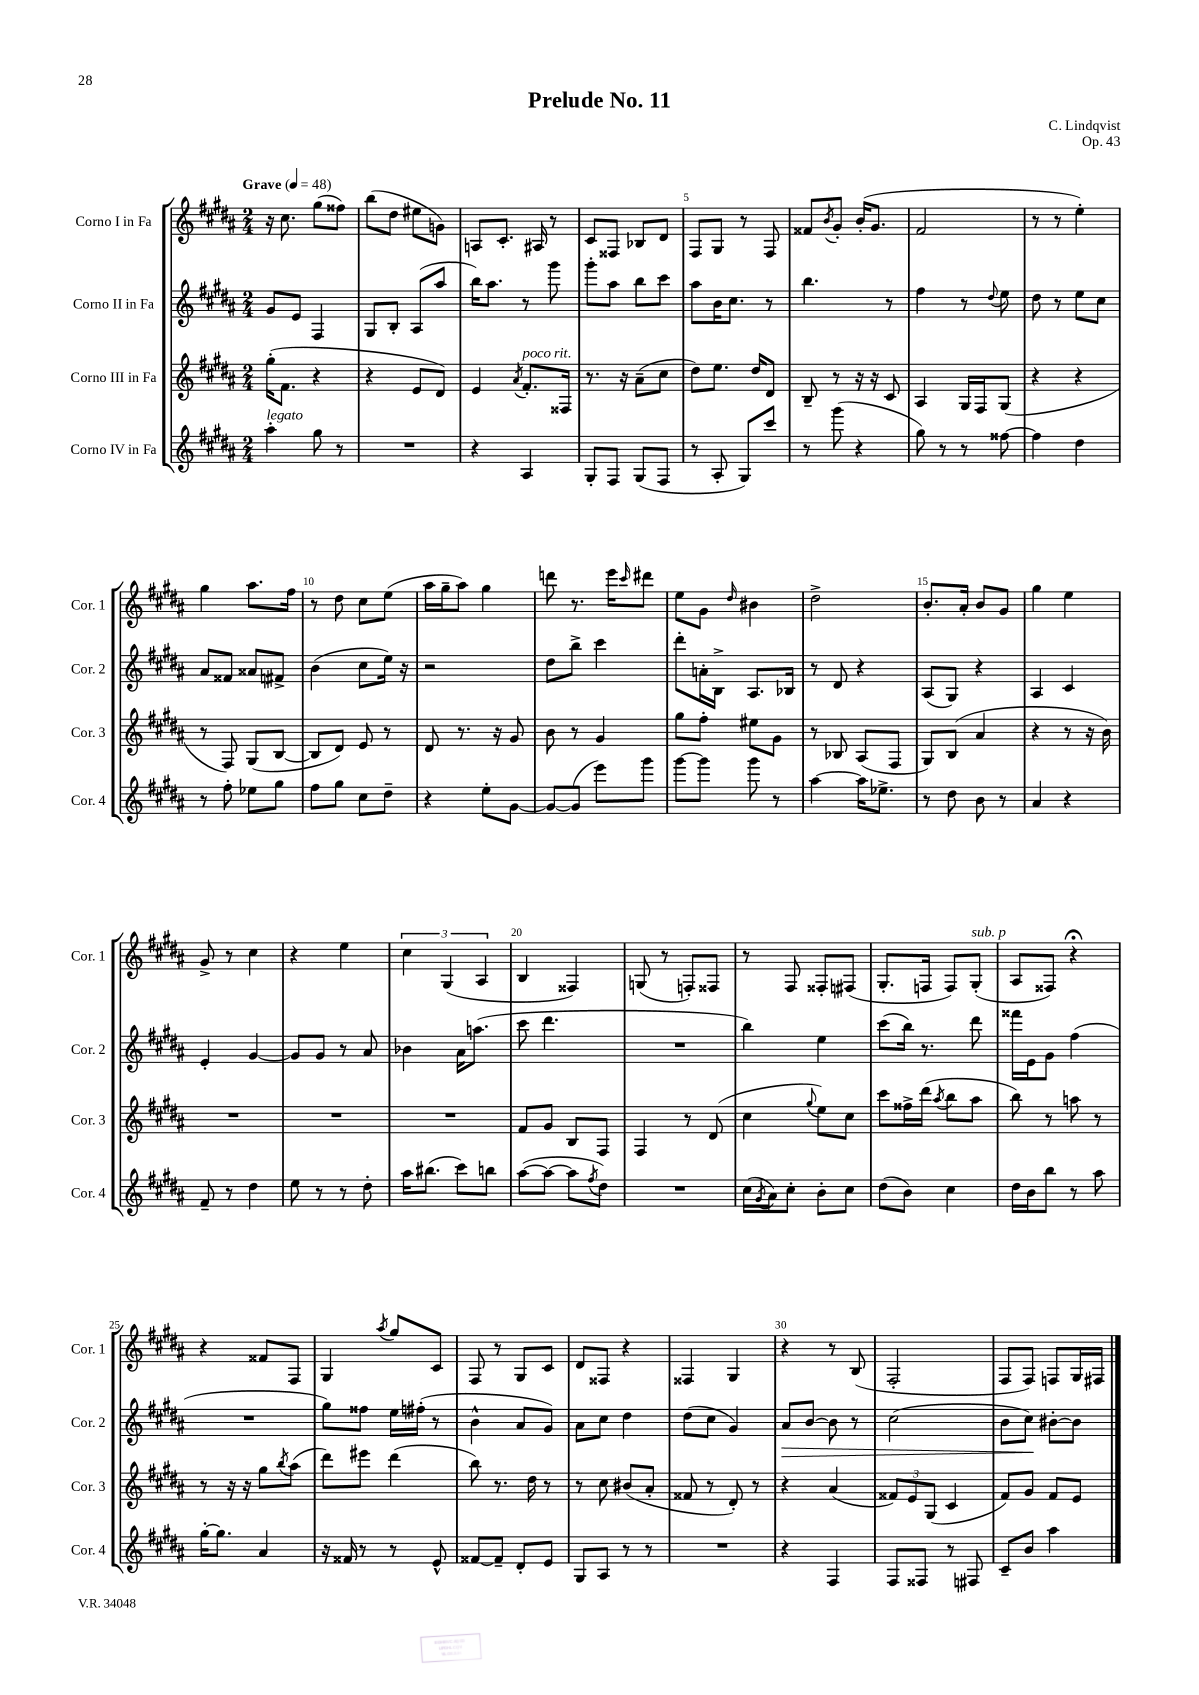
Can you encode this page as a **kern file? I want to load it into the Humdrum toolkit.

**kern	**kern	**kern	**kern
*staff4	*staff3	*staff2	*staff1
*clefG2	*clefG2	*clefG2	*clefG2
*k[f#c#g#d#a#]	*k[f#c#g#d#a#]	*k[f#c#g#d#a#]	*k[f#c#g#d#a#]
*M2/4	*M2/4	*M2/4	*M2/4
*MM48	*MM48	*MM48	*MM48
4aa#'	(16gg#'	8g#	16r
.	8.f#	.	8.cc#
.	.	8e	.
8gg#	4r	4F#	(8gg#
8r	.	.	8ff##)
=	=	=	=
2r	4r	8G#	(8bb
.	.	8B'	8dd#
.	8e	(8A#	8ee#
.	8d#)	8aa#	8g)
=	=	=	=
4r	4e	16bb)	8A
.	.	8.aa#	.
.	.	.	8.c#'
.	8qa#	.	.
4A#	8.f#'	8r	.
.	.	.	16A#
.	.	8ggg#	8r
.	16F##	.	.
=	=	=	=
8G#'	8.r	8ggg#'	8c#
8F#	.	8aa#	8F##
.	16r	.	.
(8G#	(8a#~	8bb	8B-
8F#	8cc#	8ccc#	8d#
=	=	=	=
8r	8dd#)	8aa#	8F#
8A#'	8.ee	16b	8G#
.	.	8.cc#	.
8G#)	.	.	8r
.	16dd#	.	.
8ccc#	8d#	8r	8F#
=	=	=	=
8r	8B~	4.bb	8f##
.	.	.	8qb
(8ggg#	8r	.	8g#'
4r	16r	.	(16b'
.	16r	.	8.g#
.	8c#	8r	.
=	=	=	=
8gg#)	4A#	4ff#	2f#
8r	.	.	.
8r	16G#	8r	.
.	16F#	.	.
.	.	8qqdd#	.
[8ff##	(8G#	8ee	.
=	=	=	=
4ff##]	4r	8dd#	8r
.	.	8r	8r
4dd#	4r	8ee	4ee')
.	.	8cc#	.
=	=	=	=
8r	8r	8a#	4gg#
8ff#'	8F#)	8f##	.
8ee-	(8G#	8a##	8.aa#
8gg#	[8B	8f#^	.
.	.	.	16ff#
=	=	=	=
8ff#	8B]	(4b	8r
8gg#	8d#)	.	8dd#
8cc#	8e	8cc#	8cc#
8dd#~	8r	16ee)	(8ee
.	.	16r	.
=	=	=	=
4r	8d#	2r	16aa#
.	.	.	16gg#~
.	8.r	.	8aa#)
8ee'	.	.	4gg#
.	16r	.	.
[8g#	8g#	.	.
=	=	=	=
8g#_	8b	8dd#	8ddd
(8g#]	8r	8bb^	8.r
8eee)	4g#	4ccc#	.
.	.	.	16eee
.	.	.	16qqccc#
8ggg#	.	.	8ddd#
=	=	=	=
[8ggg#	8gg#	8ddd#'	8ee
8ggg#]	8ff#'	16a'	8g#
.	.	16B^	.
.	.	.	16qqdd#
8ggg#	8ee#	8.A#	4b#
8r	8g#	.	.
.	.	16B-	.
=	=	=	=
[4aa#	8r	8r	2dd#^
.	8B-	8d#	.
16aa#]	(8A#	4r	.
8.ee-^	.	.	.
.	8F#	.	.
=	=	=	=
8r	8G#)	(8A#	8.b'
8dd#	(8B	8G#)	.
.	.	.	16a#'
8b	4a#	4r	8b
8r	.	.	8g#
=	=	=	=
4a#	4r	4A#	4gg#
4r	8r	4c#	4ee
.	16r	.	.
.	16b)	.	.
=	=	=	=
8f#~	2r	4e'	8g#^
8r	.	.	8r
4dd#	.	[4g#	4cc#
=	=	=	=
8ee	2r	8g#]	4r
8r	.	8g#	.
8r	.	8r	4ee
8dd#'	.	8a#	.
=	=	=	=
16aa#	2r	4b-	6cc#
(8.bb#	.	.	.
.	.	.	(6G#
8ccc#)	.	16a#	.
.	.	(8.aa	.
.	.	.	6A#
8bb	.	.	.
=	=	=	=
([8aa#	8f#	8ccc#	4B
8aa#_	8g#	4.ddd#	.
8aa#]	8B	.	4F##)
8qff#	.	.	.
8dd#)	8F#	.	.
=	=	=	=
2r	4F#	2r	(8G
.	.	.	8r
.	8r	.	8F')
.	(8d#	.	8F##
=	=	=	=
(16cc#	4cc#	4bb)	8r
8qg#	.	.	.
16a#)	.	.	.
8cc#'	.	.	8F#
.	8qqgg#	.	.
8b'	8ee)	4ee	8F##'
8cc#	8cc#	.	(8F#
=	=	=	=
(8dd#	8ccc#	(8ccc#	8.G#'
8b)	16ff##^	16bb)	.
.	(16ddd#	8.r	16F
.	8qaa#	.	.
4cc#	8bb	.	8F)
.	8aa#	8ddd#	(8G#'
=	=	=	=
16dd#	8bb)	16fff##	8A#
16b	.	16e	.
8bb	8r	8g#	8F##)
8r	8aa	(4ff#	4r;
8aa#	8r	.	.
=	=	=	=
[16gg#'	8r	2r	4r
8.gg#]	.	.	.
.	16r	.	.
.	16r	.	.
4a#	8gg#	.	8f##
.	8qbb	.	.
.	(8aa#	.	8F#
=	=	=	=
16r	8ddd#)	8gg#)	4G#
16f##	.	.	.
8r	8eee#	8ff##	.
.	.	.	8qaa#
8r	(4ddd#	16ee	8gg#
.	.	(16ff#'	.
8e^^	.	8r	8c#
=	=	=	=
[8f##	8bb)	4b^^	8F#
8f##~]	8.r	.	8r
8d#'	.	8a#	8G#
.	16dd#	.	.
8e	8r	8g#)	8c#
=	=	=	=
8G#	8r	8a#	8d#
8A#	8cc#	8cc#	8F##
8r	(8b#	4dd#	4r
8r	8a#'	.	.
=	=	=	=
2r	8f##	(8dd#	4F##
.	8r	8cc#	.
.	8d#')	4g#)	4G#
.	8r	.	.
=	=	=	=
4r	4r	8a#	4r
.	.	[8b	.
4F#	(4a#	8b]	8r
.	.	8r	(8B
=	=	=	=
8F#	12f##)	(2cc#	2F#'
.	12e	.	.
8F##	.	.	.
.	(12G#	.	.
8r	4c#	.	.
8F#	.	.	.
=	=	=	=
8c#~	8f#)	8b	8F#
8b	8g#	8cc#)	8F#)
4aa#	8f#	[8b#'	8F
.	8e	8b#]	16G#
.	.	.	16F#
==	==	==	==
*-	*-	*-	*-
